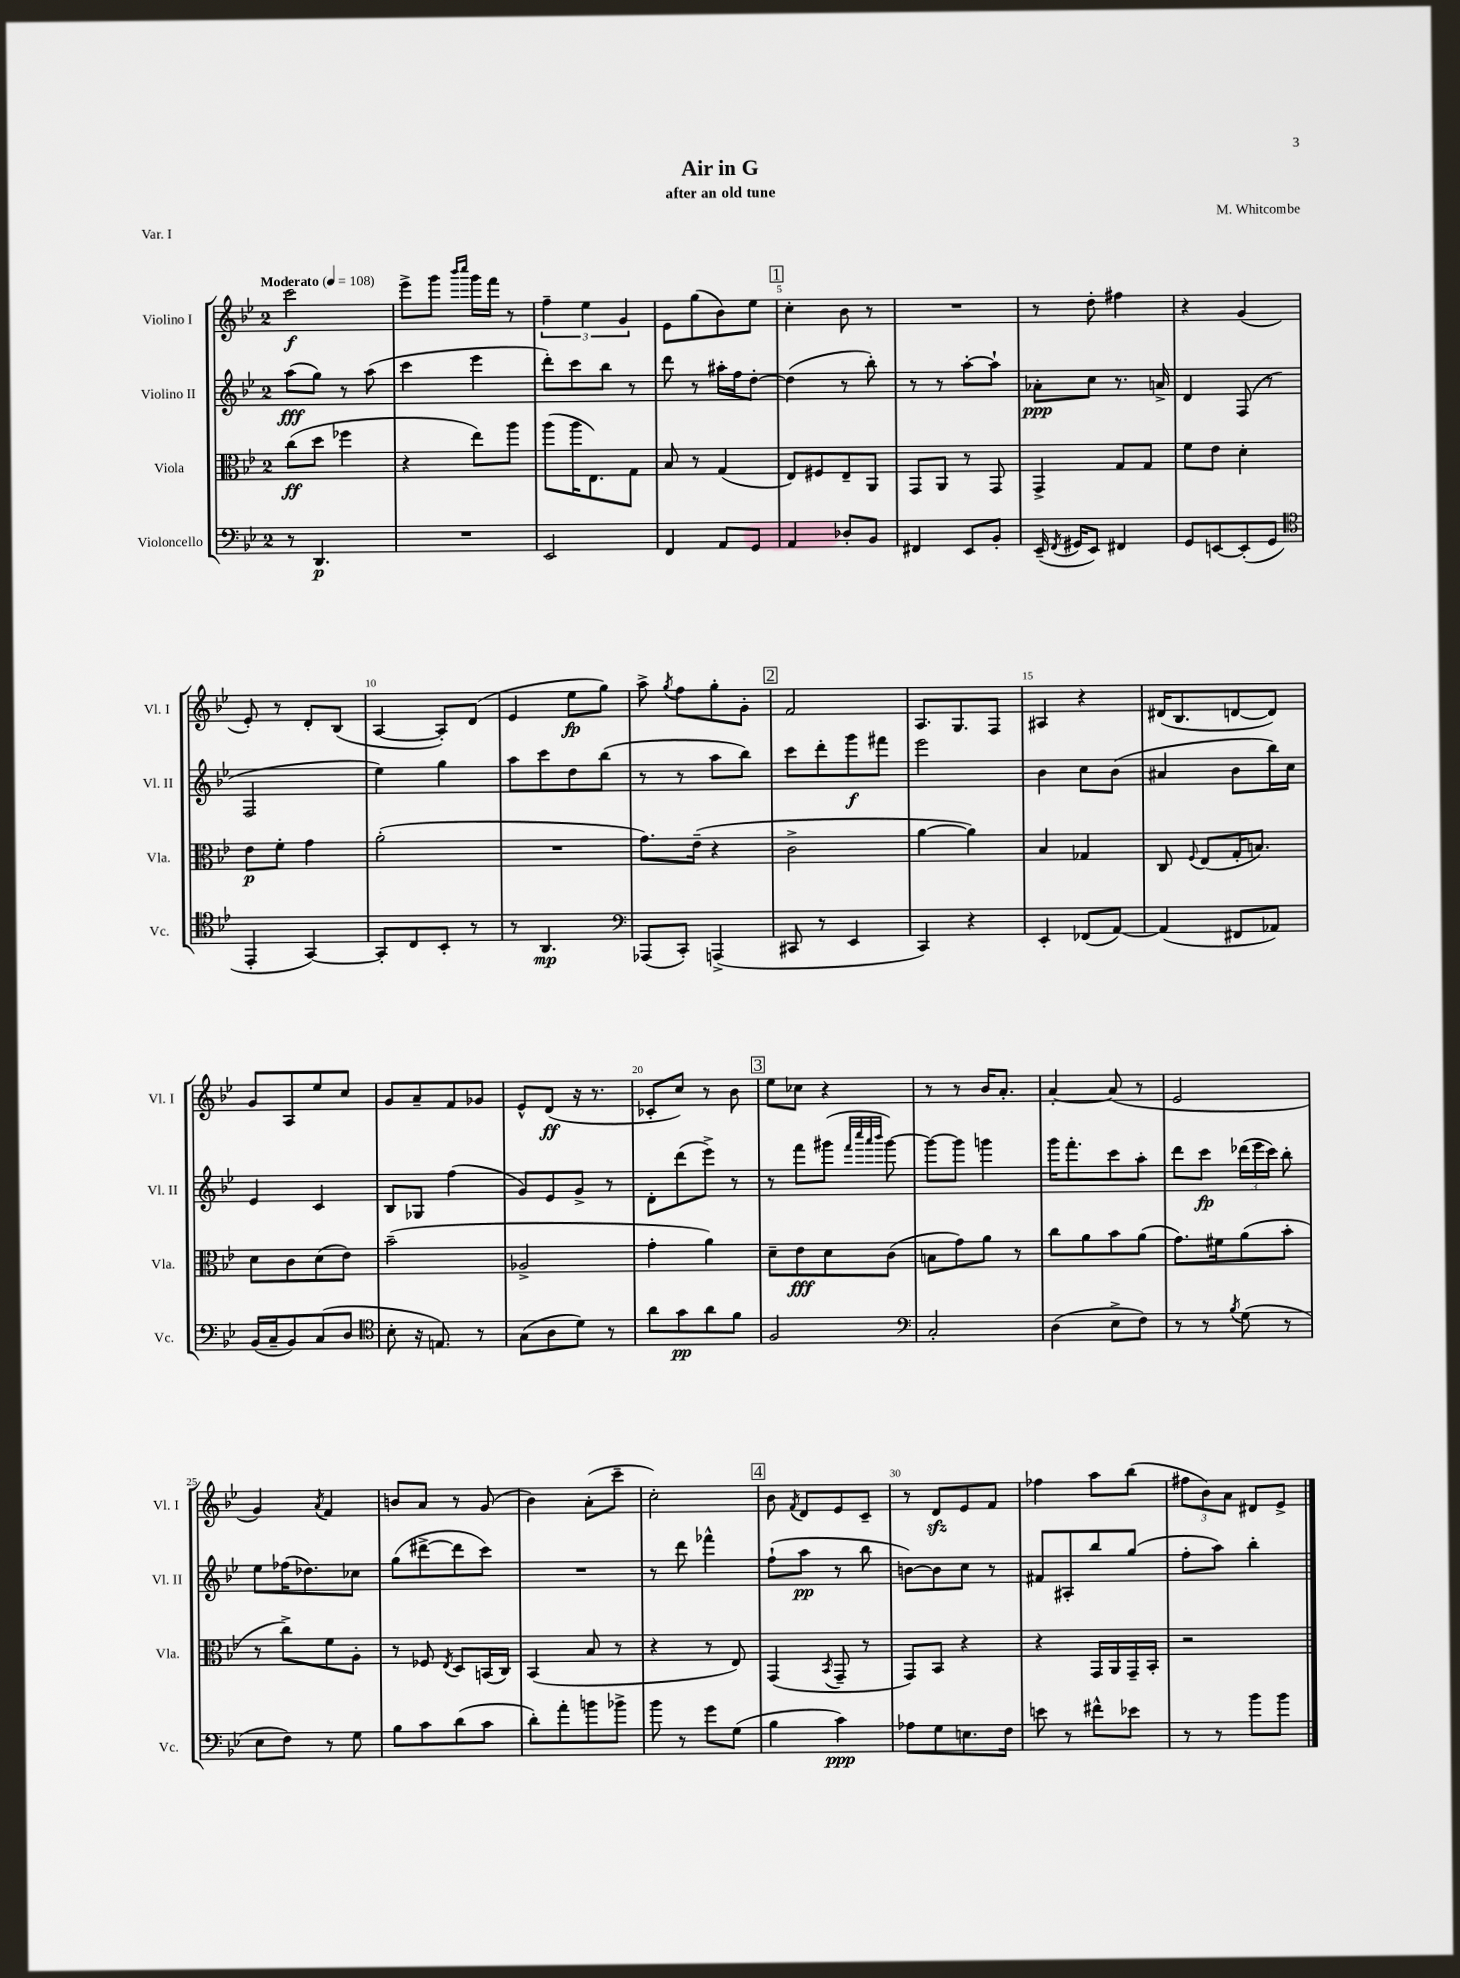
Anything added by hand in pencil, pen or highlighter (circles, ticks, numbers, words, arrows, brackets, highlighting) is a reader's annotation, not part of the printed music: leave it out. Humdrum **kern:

**kern	**kern	**kern	**kern
*staff4	*staff3	*staff2	*staff1
*clefF4	*clefC3	*clefG2	*clefG2
*k[b-e-]	*k[b-e-]	*k[b-e-]	*k[b-e-]
*M2/4	*M2/4	*M2/4	*M2/4
*MM108	*MM108	*MM108	*MM108
8r	(8cc	(8aa	2ccc
4.DD	8dd	8gg)	.
.	4ff-	8r	.
.	.	(8aa	.
=	=	=	=
2r	4r	4ccc	8eee-^
.	.	.	8ggg
.	.	.	16qqbbb-
.	.	.	16qqcccc
.	8ee-)	4eee-	16ggg
.	.	.	16fff
.	8aa	.	8r
=	=	=	=
2EE-	(8aa	8ddd')	6ff~
.	16aa	8ccc	.
.	.	.	6ee-
.	8.E-)	.	.
.	.	8bb-	.
.	.	.	6g
.	8G	8r	.
=	=	=	=
4FF	8B-	8ddd	8e-
.	8r	8r	(8gg
8AA	(4G	16aa#'	8b-)
.	.	16ff	.
8GG	.	[8dd'	8ee-
=	=	=	=
4AA	8E-)	(4dd]	4cc'
.	8F#	.	.
8D-'	8E-~	8r	8b-
8BB-	8AA	8bb-')	8r
=	=	=	=
4FF#	8GG	8r	2r
.	8AA	8r	.
8EE-	8r	[8aa'	.
8BB-'	8GG	8aa`]	.
=	=	=	=
(16EE-~	4GG^	8a-'	8r
8qFF	.	.	.
16GG#	.	.	.
8EE-)	.	8cc	8dd'
4FF#	8G	8.r	4ff#
.	8G	.	.
.	.	16a^	.
=	=	=	=
8GG	8f	4d	4r
[8EE	8e-	.	.
(8EE']	4d'	(8F	(4g
8GG	.	8r	.
=	=	=	=
*clefC4	*	*	*
4EE-'	8e-	2F	8e-')
.	8f'	.	8r
[4GG)	4g	.	8d'
.	.	.	(8B-
=	=	=	=
8GG']	(2a'	4ee-)	[4A
8C	.	.	.
8BB-'	.	4gg	8A'])
8r	.	.	(8d
=	=	=	=
8r	2r	8aa	4e-
4.AA	.	8ccc	.
.	.	8dd	8ee-
.	.	(8bb-	8gg)
=	=	=	=
*clefF4	*	*	*
(8AAA-	8.g)	8r	8aa^
.	.	.	8qgg
8CC')	.	8r	8ff
.	(16e-~	.	.
(4AAA^	4r	8aa	8gg'
.	.	8bb-)	8g'
=	=	=	=
8CC#	2c^	8ccc	2f
8r	.	8ddd'	.
4EE-	.	8ggg	.
.	.	8fff#	.
=	=	=	=
4CC)	[4a	2eee-	8.A
.	.	.	8.G
4r	4a])	.	.
.	.	.	8F
=	=	=	=
4EE-'	4B-	4b-	4A#
(8FF-	4G-	8cc	4r
[8AA)	.	(8b-	.
=	=	=	=
(4AA]	8C	4a#	(16d#
.	.	.	8.B-
.	8qqF	.	.
.	(8E-	.	.
8FF#	16G'	8b-	[8d
.	8.B)	.	.
8AA-)	.	16bb-)	8d])
.	.	16cc	.
=	=	=	=
(16BB-	8d	4e-	8g
16C~	.	.	.
8BB-)	8c	.	8A
(8C	(8d	4c	8ee-
8D	8e-)	.	8cc
=	=	=	=
*clefC4	*	*	*
8B-'	(2b-~	8B-	8g
16r	.	8G-	8a~
8.E)	.	.	.
.	.	(4ff	8f
8r	.	.	8g-
=	=	=	=
(8G	2A-^	8g)	8e-^^
8A	.	8e-	(8d
8d)	.	8g^	16r
.	.	.	8.r
8r	.	8r	.
=	=	=	=
8a	4g'	8d'	8c-'
8g	.	(8ddd	8cc)
8a	4a)	8eee-^)	8r
8f	.	8r	8b-
=	=	=	=
2F	8d~	8r	8ee-
.	8e-	8fff	8cc-
.	8d	(8ggg#	4r
.	.	32qqfff	.
.	.	32qqcccc	.
.	.	32qqaaa	.
.	.	32qqbbb-	.
.	(8c	[8ggg#)	.
=	=	=	=
*clefF4	*	*	*
2C'	8B	8ggg#_	8r
.	8g)	8ggg#]	8r
.	8a	4ggg	16b-
.	.	.	8.a'
.	8r	.	.
=	=	=	=
(4D	8cc	16ggg	[4a'
.	.	8.fff'	.
.	8a	.	.
8E-^	8b-	8ccc	(8a]
8F)	(8a	8aa'	8r
=	=	=	=
8r	8.g)	8ddd	2e-
8r	.	8ccc	.
.	16f#	.	.
8qB-	.	.	.
(8G	(8a	(24ddd-	.
.	.	24eee-	.
.	.	24ccc)	.
8r	8b-'	8bb-'	.
=	=	=	=
8E-	8r	8ee-	4g)
8F)	8cc^)	(16ff-	.
.	.	8.dd-)	.
.	.	.	8qa
8r	8f	.	4f
8G	8A'	8cc-	.
=	=	=	=
8B-	8r	(8gg	8b
8c	8F-	[8ddd#^	8a
.	8qE-	.	.
(8d	8D	8ddd#]	8r
8c	(16BB	8ccc)	(8g
.	16C)	.	.
=	=	=	=
8d')	(4BB-	2r	4b-)
8a'	.	.	.
8b	8B-	.	(8a'
8b-^	8r	.	8ccc~
=	=	=	=
8b-	4r	8r	2cc')
8r	.	8ddd	.
8g	8r	4fff-^^	.
(8G	8E-)	.	.
=	=	=	=
4B-	(4GG	(8ff`	8b-
.	.	.	8qf
.	.	8aa	8d
.	8qBB-	.	.
4c)	8GG~	8r	8e-
.	8r	8bb-	8c~
=	=	=	=
8A-	8GG)	[8b)	8r
8G	8BB-	8b]	8d
8.E	4r	8cc	8e-
.	.	8r	8f
16F	.	.	.
=	=	=	=
8e	4r	8f#	4ff-
8r	.	8A#'	.
8f#^^	16GG	8bb-	8aa
.	16AA	.	.
8e-	16GG~	(8gg	(8bb-
.	16BB-'	.	.
=	=	=	=
8r	2r	8ff'	12ff#
.	.	.	12b-)
8r	.	8aa)	.
.	.	.	12a
8b-	.	4bb-'	8d#
8b-	.	.	8e-^
==	==	==	==
*-	*-	*-	*-
